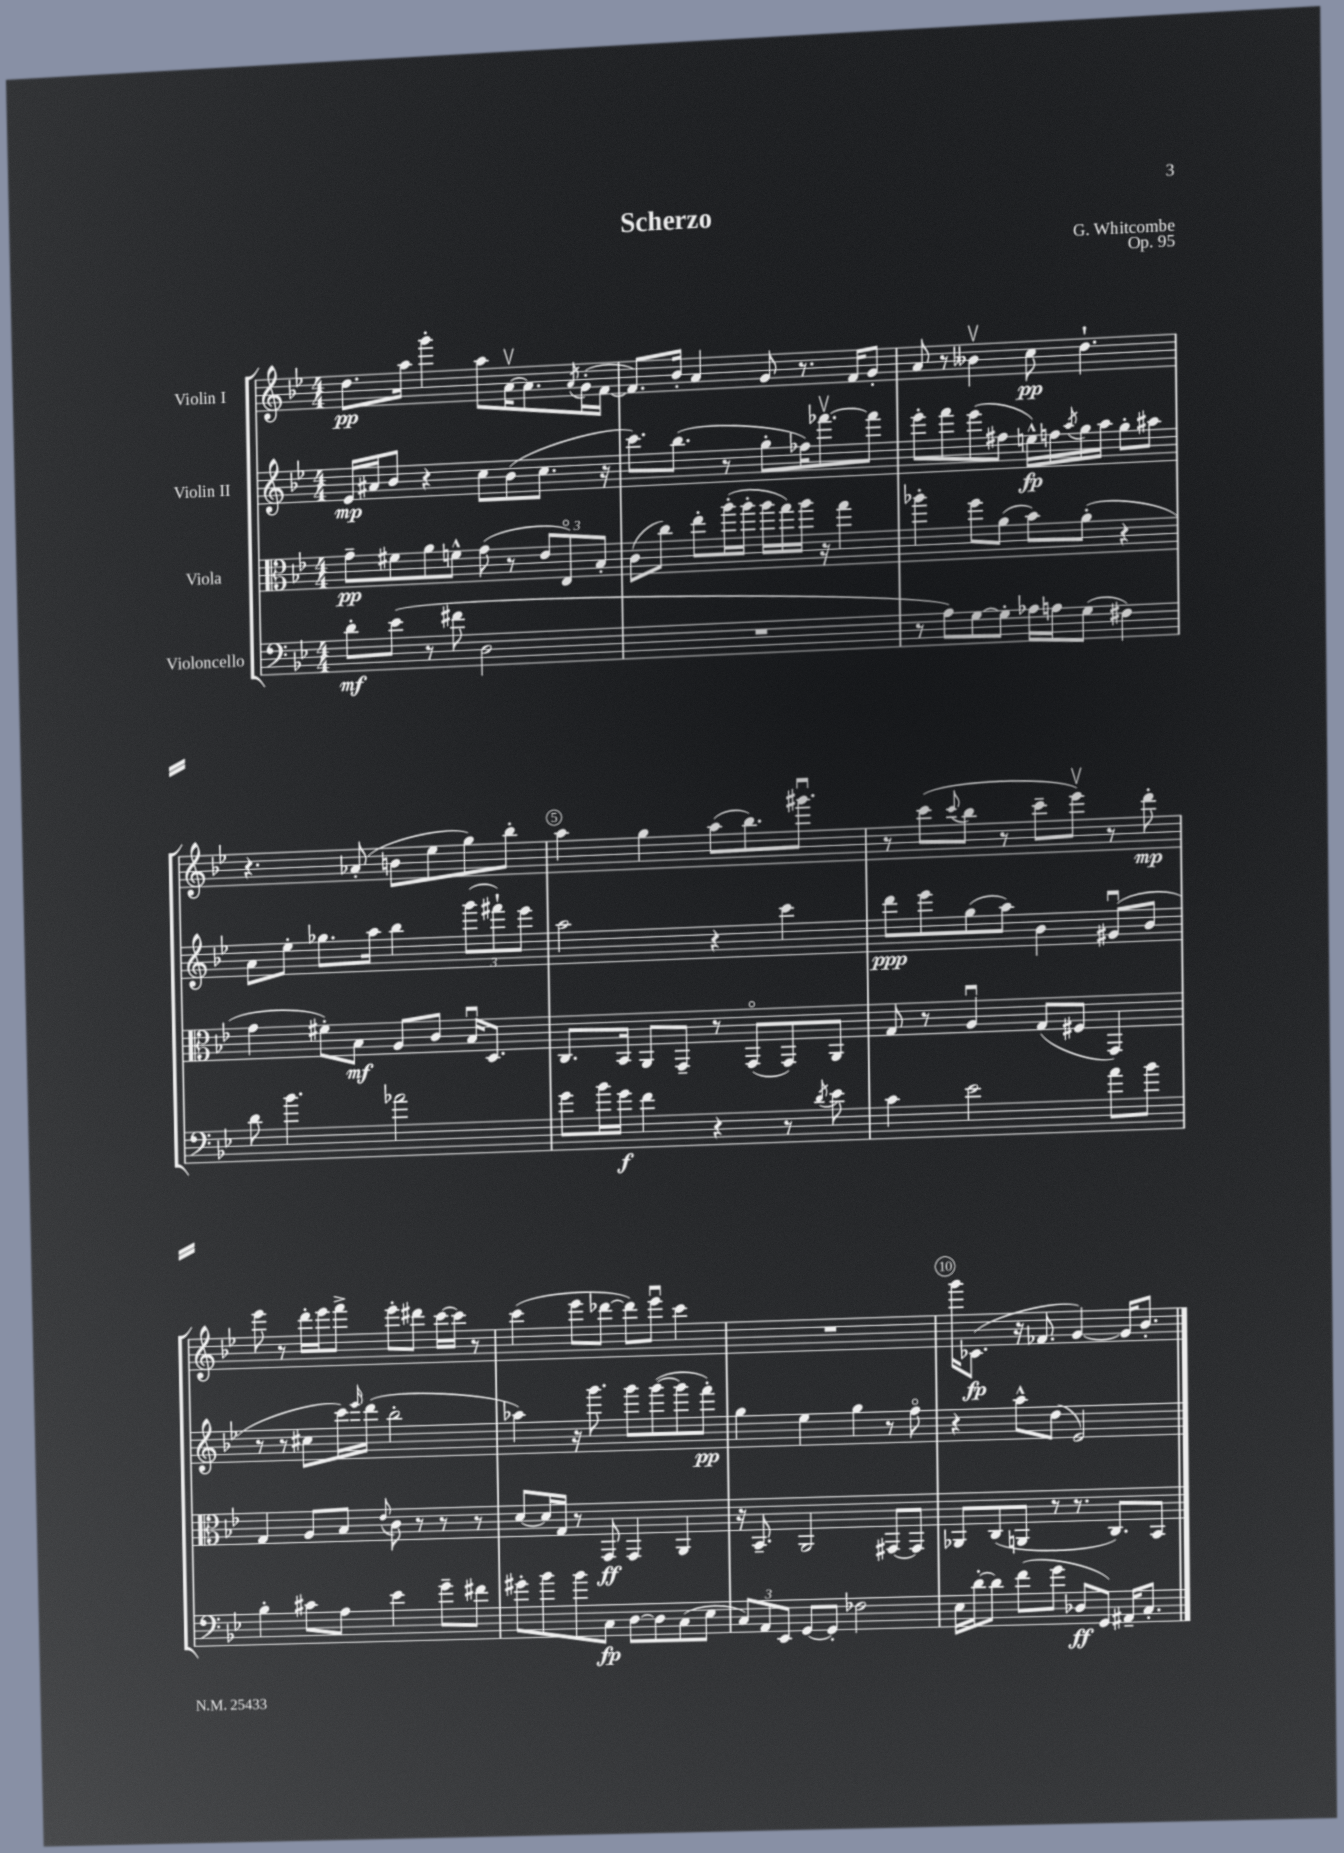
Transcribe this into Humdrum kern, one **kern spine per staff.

**kern	**dynam	**kern	**dynam	**kern	**dynam	**kern	**dynam
*part4	*part4	*part3	*part3	*part2	*part2	*part1	*part1
*staff4	*staff4	*staff3	*staff3	*staff2	*staff2	*staff1	*staff1
*I"Violoncello	*	*I"Viola	*	*I"Violin II	*	*I"Violin I	*
*clefF4	*	*clefC3	*	*clefG2	*	*clefG2	*
*k[b-e-]	*	*k[b-e-]	*	*k[b-e-]	*	*k[b-e-]	*
*M4/4	*	*M4/4	*	*M4/4	*	*M4/4	*
=1	=1	=1	=1	=1	=1	=1	=1
8d'\L	mf	8g~\L	pp	16e-/LL	mp	8.dd\L	pp
.	.	.	.	16a#X/J	.	.	.
(8e-\J	.	8f#X\	.	8b-/J	.	.	.
.	.	.	.	.	.	16aa\Jk	.
8r	.	8a\	.	4r	.	4ggg'\	.
8f#X\	.	8fn^^\J	.	.	.	.	.
2D\	.	(8g\	.	8cc\L	.	8aa\L	.
.	.	8r	.	(8b-\	.	[16av\K	.
.	.	.	.	.	.	8.a\]	.
.	.	12e-/L	.	8.cc\J	.	.	.
.	.	12E-/)	.	.	.	.	.
.	.	.	.	.	.	8qa/	.
.	.	.	.	.	.	(16g'\L	.
.	.	12B-'/J	.	.	.	.	.
.	.	.	.	16r	.	[16f\JJ	.
=2	=2	=2	=2	=2	=2	=2	=2
1r	.	(8c\L	.	8.ccc\L)	.	8.f/L])	.
.	.	8cc\J)	.	.	.	.	.
.	.	.	.	(8.bb-\J	.	16b-'/Jk	.
.	.	8ee-'\L	.	.	.	4a/	.
.	.	(16aa'\L	.	8r	.	.	.
.	.	16aa'\JJ	.	.	.	.	.
.	.	16aa\LL	.	8gg'\L	.	8g/	.
.	.	16gg\)	.	.	.	.	.
.	.	16aa\JJ	.	16ff-X\K)	.	8.r	.
.	.	16r	.	[8.fff-Xv\	.	.	.
.	.	4gg\	.	.	.	.	.
.	.	.	.	.	.	16f/KL	.
.	.	.	.	8fff-\J]	.	8g'/J	.
=3	=3	=3	=3	=3	=3	=3	=3
8r	.	4aa-X'\	.	8eee-'\L	.	8a/	.
8A\L)	.	.	.	8fff\	.	8r	.
[8G\	.	8ff\L	.	(8eee-\	.	4b--Xv\	.
8G'\J]	.	(8a\J	.	8ff#X\J	.	.	.
16A-X\LL	.	8b-\L)	.	16een^^\LL)	fp	8cc\	pp
16An\J	.	.	.	16ffn\	.	.	.
.	.	.	.	8qaa/	.	.	.
(8G\J	.	(8a'\J	.	16gg\	.	4.dd`\	.
.	.	.	.	16aa\JJ	.	.	.
4F#X\)	.	4r	.	8gg'\L	.	.	.
.	.	.	.	8aa#X\J	.	.	.
!!LO:LB:g=z
=4	=4	=4	=4	=4	=4	=4	=4
8d\	.	4g\	.	8a\L	.	4.r	.
4.b-\	.	.	.	8ee-'\J	.	.	.
.	.	8f#X'\L)	.	8.gg-X\L	.	.	.
.	.	8B-\J	mf	.	.	(8a-X'/	.
.	.	.	.	16aa\Jk	.	.	.
2a-X\	.	8A/L	.	4bb-\	.	8bn\L	.
.	.	8c/J	.	.	.	8ee-\	.
.	.	16B-u/KL	.	(12ggg\L	.	8gg\)	.
.	.	8.D/J	.	.	.	.	.
.	.	.	.	12fff#X`\)	.	.	.
.	.	.	.	.	.	8bb-'\J	.
.	.	.	.	12eee-\J	.	.	.
=5	=5	=5	=5	=5	=5	=5	=5
8g\L	.	8.C/L	.	2aa\	.	4aa\	.
16b-\L	.	.	.	.	.	.	.
16g\JJ	f	16BB-/Jk	.	.	.	.	.
4f\	.	8AA/L	.	.	.	4gg\	.
.	.	8GG~/J	.	.	.	.	.
4r	.	8r	.	4r	.	(8aa\L	.
.	.	(8GG/L	.	.	.	8.bb-\)	.
8r	.	8GG/)	.	4ccc\	.	.	.
.	.	.	.	.	.	8.ggg#Xu\J	.
8qd/	.	.	.	.	.	.	.
8e-\	.	8AA/J	.	.	.	.	.
=6	=6	=6	=6	=6	=6	=6	=6
4c\	.	8G/	.	8ddd\L	ppp	8r	.
.	.	8r	.	8eee-\	.	(8ccc\L	.
.	.	.	.	.	.	8qqccc/	.
2e-\	.	4Au/	.	(8gg\	.	8bb-\J	.
.	.	.	.	8aa\J)	.	8r	.
.	.	(8G/L	.	4b-\	.	8ccc~\L	.
.	.	8F#X/J	.	.	.	8eee-v\J)	.
8a\L	.	4GG/)	.	(8g#Xu/L	.	8r	.
8b-\J	.	.	.	8b-/J	.	8ddd'\	mp
!!LO:LB:g=z
=7	=7	=7	=7	=7	=7	=7	=7
4B-'\	.	4G/	.	8r	.	8eee-\	.
.	.	.	.	8r	.	8r	.
8c#X\L	.	8A/L	.	8cc#X\L	.	16ddd'\LL	.
.	.	.	.	.	.	16eee-\J	.
8A\J	.	8B-/J	.	16ccc\L)	.	8fff^\J	.
.	.	.	.	16qqeee-/	.	.	.
.	.	.	.	(16ddd\JJ	.	.	.
.	.	8qqe-/	.	.	.	.	.
4e-\	.	8c\	.	2bb-'\	.	8eee-'\L	.
.	.	8r	.	.	.	8ddd#X\J	.
8g~\L	.	8r	.	.	.	[16ccc\LL	.
.	.	.	.	.	.	16ccc\JJ]	.
8f#X\J	.	8r	.	.	.	8r	.
=8	=8	=8	=8	=8	=8	=8	=8
8g#X'\L	.	[8d/L	.	4aa-X\)	.	(4ccc\	.
8b-\	.	16d/L]	.	.	.	.	.
.	.	16G/JJ	.	.	.	.	.
8b-\	.	8r	.	16r	.	8eee-\L	.
.	.	.	.	8.ggg\	.	.	.
8C\J	fp	8GG/	ff	.	.	[8ddd-X\J	.
[8D\L	.	4GG/	.	8ggg\L	.	8ddd-\L])	.
8D\]	.	.	.	([8ggg\	.	8eee-u\J	.
(8C\	.	4AA/	.	8ggg\]	.	4ccc\	.
8E-\J	.	.	.	8fff'\J)	pp	.	.
=9	=9	=9	=9	=9	=9	=9	=9
12C/L)	.	16r	.	4gg\	.	1r	.
.	.	8.BB-~/	.	.	.	.	.
12AA/	.	.	.	.	.	.	.
12EE-/J	.	.	.	.	.	.	.
[8GG/L	.	2AA/	.	4ee-\	.	.	.
8GG'/J]	.	.	.	.	.	.	.
2F-X\	.	.	.	4gg\	.	.	.
.	.	[8GG#X/L	.	8r	.	.	.
.	.	8GG#/J]	.	8ff\	.	.	.
=10	=10	=10	=10	=10	=10	=10	=10
16E-\LL	.	8AA-X/L	.	4r	.	16ggg\KL	.
[16d'\J	.	.	.	.	.	(8.c-X\J	fp
8d\J]	.	(8C/	.	.	.	.	.
(8f\L	.	8AAn/J	.	8aa^^\L	.	16r	.
.	.	.	.	.	.	8.f-X/	.
8g\J	.	8r	.	(8dd\J	.	.	.
8D-X/L	ff	8.r	.	2e-/)	.	[4g/)	.
8GG/J)	.	.	.	.	.	.	.
.	.	8.C/L)	.	.	.	.	.
16AA#X~/KL	.	.	.	.	.	16g/KL]	.
8.C'/J	.	.	.	.	.	8.b-'/J	.
.	.	8BB-/J	.	.	.	.	.
==	==	==	==	==	==	==	==
*-	*-	*-	*-	*-	*-	*-	*-
